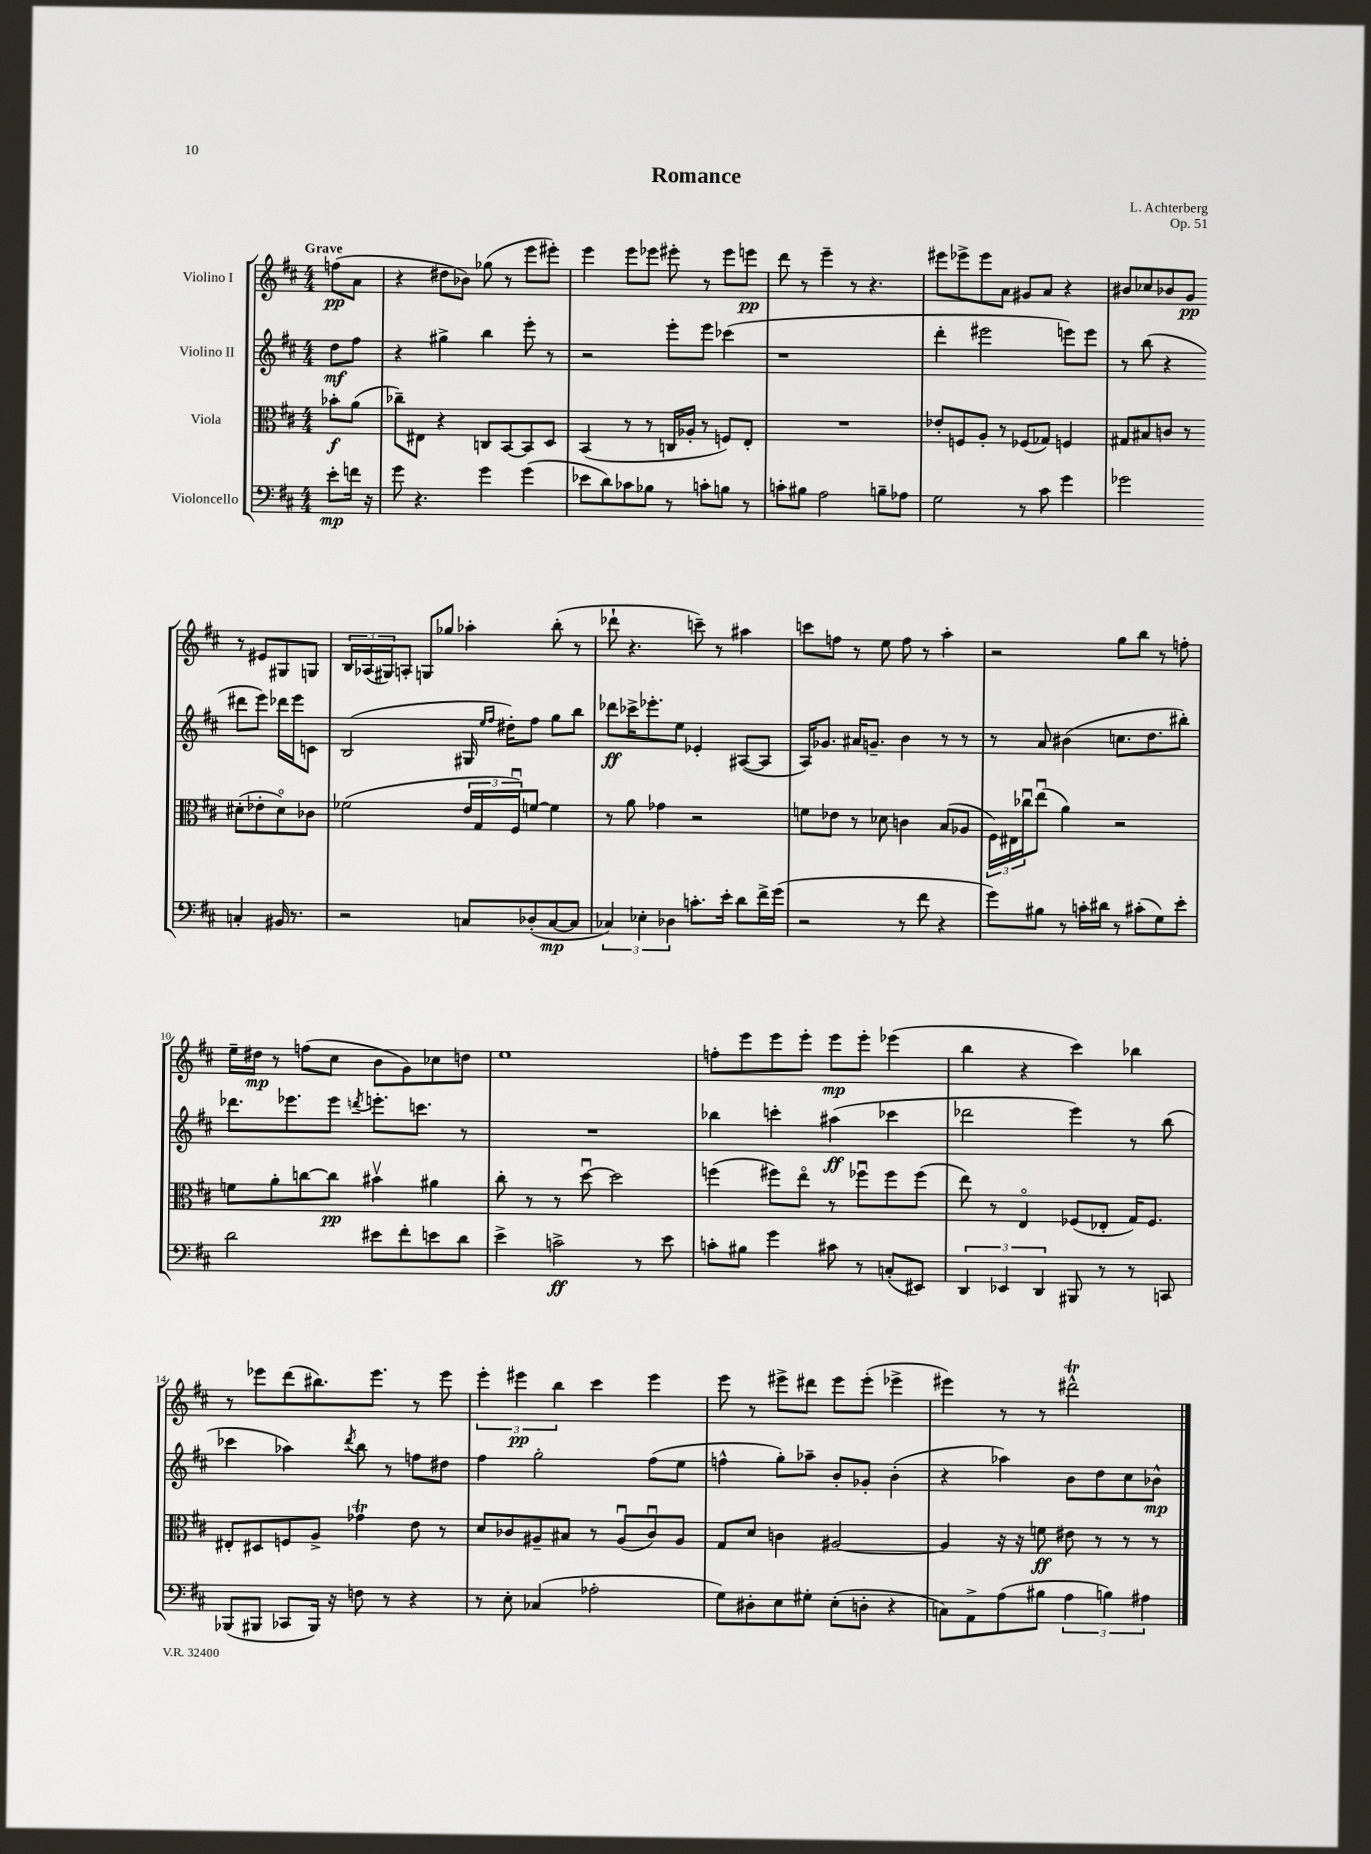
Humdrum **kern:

**kern	**kern	**kern	**kern
*staff4	*staff3	*staff2	*staff1
*clefF4	*clefC3	*clefG2	*clefG2
*k[f#c#]	*k[f#c#]	*k[f#c#]	*k[f#c#]
*M4/4	*M4/4	*M4/4	*M4/4
8e'\L	8b-'\L	8dd\L	(8ff\L
16f\Jk	(8a\J	8ff#\J	8a\J
16r	.	.	.
=	=	=	=
8g\	8cc-~\L)	4r	4r
4.r	8E#\J	.	.
.	4r	4gg#^\	8dd#\L
.	.	.	8b-\J)
4g\	8C/L	4bb\	(8gg-\
.	[8BB/	.	8r
(4g\	8BB/]	8eee'\	8eee\L
.	8D/J	8r	8eee#'\J)
=	=	=	=
8e-\L	(4BB/	2r	4eee\
8d\)	.	.	.
8c-\	8r	.	8eee\L
8B-\J	8r	.	8eee-\J
8r	16C/LL	8eee'\L	8eee#'\
.	16A-'/JJ	.	.
8c'\L	8r	8eee\J	8r
8B\J	8F/L)	(4ccc-\	8eee#\L
8r	8E'/J	.	8eee\J
=	=	=	=
8c'\L	1r	1r	8ddd\
8B#\J	.	.	8r
2A\	.	.	4eee~\
.	.	.	8r
.	.	.	4.r
8B~\L	.	.	.
8A-\J	.	.	.
=	=	=	=
2G\	8e-'/L	4ddd'\	8eee#\L
.	8F/	.	8eee-^\
.	8A'/J	2eee#\	8eee-\
.	8r	.	8a\J
8r	(8F-/L	.	8g#/L
8c#\	8G-/J)	.	8a/J
4g\	4F/	8eee\L)	4r
.	.	8eee\J	.
=	=	=	=
2g-\	8G#/L	8r	8b#/L
.	8B#/	(8bb\	8cc-/
.	8c/J	4r	8b-/
.	8r	.	8g/J
4C'/	(8d#'\L	8ddd#\L	8r
.	8e-'\	8eee\J)	8e#/L
16BB#/	8d#o\)	16ddd-\LL	8G#/
8.r	.	16eee\J	.
.	8c-\J	8c\J	8G/J
=	=	=	=
2r	(2f-\	(2B/	24B/LL
.	.	.	(24A-/
.	.	.	24G#/J)
.	.	.	8A'/J
.	.	.	8G/L
.	.	.	8gg-/J
8C/L	24e/LL	16G#/	4aa-'\
.	24G/	.	.
.	.	16qqee/LL	.
.	.	16qqff#/JJ	.
.	.	16dd#'\LK)	.
.	24F#u/J)	.	.
(8D-'/	[8f/J	8ff#\J	.
[8C/	4f\]	8gg\L	(8bb'\
8C/]J	.	8bb\J	8r
=	=	=	=
6C-/)	8r	8ddd-\L	8ddd-`\
.	8a\	16ccc-^\K	4.r
6E-'\	.	.	.
.	.	8.eee-'\	.
.	4g-\	.	.
6D-\	.	.	.
.	.	8ee\J	.
8.c'\L	2r	4e-'/	8ccc~\)
.	.	.	8r
16e'\Jk	.	.	.
8d\L	.	([8A#/L	4aa#\
16f#^\L	.	8A#/]J	.
(16g\JJ	.	.	.
=	=	=	=
2r	8f\L	16A/LK)	8ccc\L
.	.	8.g-/J	.
.	8e-\J	.	8ff\J
.	8r	16a#/LK	8r
.	.	8.g~/J	.
.	8d-\	.	8ee\
8r	4c\	4b\	8ff\
8f#\	.	.	8r
4r	(8B/L	8r	4aa'\
.	8A-/J	8r	.
=	=	=	=
8g\L)	24F#\LL)	8r	2r
.	24E#\	.	.
.	24cc-u\J	.	.
8B#\J	(8eeu\J	8a/	.
8r	4a\)	(4b#\	.
16c'\LL	.	.	.
16d#\JJ	.	.	.
8r	2r	8.cc\L	8gg\L
(8c#'\L	.	.	8bb\J
.	.	8.dd\	.
8G\)	.	.	8r
8e'\J	.	8bb#'\J)	8ff'\
=	=	=	=
2d\	8f\L	8.ddd-\L	16ee~\LL
.	.	.	16dd#\JJ
.	8a'\	.	8r
.	.	8.eee-\	.
.	[8cc\	.	(8ff\L
.	8cc\]J	8eee-\J	8cc#\J
.	.	8qddd/	.
8e#\L	4b#v\	8.eee'\L	8b\L
8f#'\	.	.	8g\)
.	.	8.ccc\J	.
8e\	4a#\	.	8cc-\
8d\J	.	8r	8dd\J
=	=	=	=
4e^\	8cc#'\	1r	1ee
.	8r	.	.
2c^\	8r	.	.
.	[8ddu\	.	.
.	2dd\]	.	.
8r	.	.	.
8e\	.	.	.
=	=	=	=
8c'\L	(4ff\	4bb-\	8ff'\L
8B#\J	.	.	8eee\
4g\	8ff#\L)	4ccc'\	8eee\
.	8eeo\J	.	8eee'\J
8c#\	8r	(4aa#\	8eee\L
8r	8ff-u\L	.	8eee'\J
(8C'/L	8ff-\	4ccc-\	(4eee-\
8EE#/J)	(8ff-\J	.	.
=	=	=	=
6DD/	8ee\)	2ddd-\	4bb\
.	8r	.	.
6EE-/	.	.	.
.	4Eo/	.	4r
6DD/	.	.	.
8BBB#/	(8F-/L	4eee\)	4ccc#\)
8r	8E-'/J	.	.
8r	16G/LK)	8r	4bb-\
.	8.F-/J	.	.
8CC/	.	(8bb\	.
=	=	=	=
(8BBB-/L	8E#'/L	4ccc-\	8r
8BBB#/J	8D#/	.	8eee-\L
8CC-/L	8F/	4aa-\)	(8ddd\
16BBB#/Jk)	8A^/J	.	8.bb#\)
16r	.	.	.
.	.	8qddd/	.
8F\	4g-\	8bb\	.
.	.	.	8.eee-\J
8r	.	8r	.
4r	8e\	8ff\L	8r
.	8r	8dd#\J	8eee-\
=	=	=	=
8r	8d/L	4ff#\	6eee'\
8E'\	8c-/	.	.
.	.	.	6eee#\
(4C-/	8A#~/	2gg'\	.
.	.	.	6bb\
.	8B#/J	.	.
2A-'\	8r	.	4ccc#\
.	(8A#u/L	.	.
.	8c-u/)	(8ff#\L	4eee#\
.	8A#/J	8ee\J	.
=	=	=	=
8G\L)	8G/L	4ff^^\	8eee\
8D#'\	8d/J	.	8r
8E\	4c\	8gg'\L)	8eee#^\L
8G#'\J	.	8aa-~\J	8ddd#\J
(8E'\L	[2A#/	8b'/L	8eee#\L
8D'\J	.	8g-'/J	(8eee#'\J
4r	.	(4b'\	4eee-^\
=	=	=	=
8C\L)	4A#/]	4r	4eee#\)
8AA^\	.	.	.
(8A\	16r	4aa-\)	8r
.	16r	.	.
8B#\J	8f\	.	8r
6A\	8e#\	8b\L	2ddd#^^\
.	8r	8dd\	.
6B\)	.	.	.
.	8r	8cc#\	.
6A#\	.	.	.
.	8r	8b-^^\J	.
==	==	==	==
*-	*-	*-	*-
